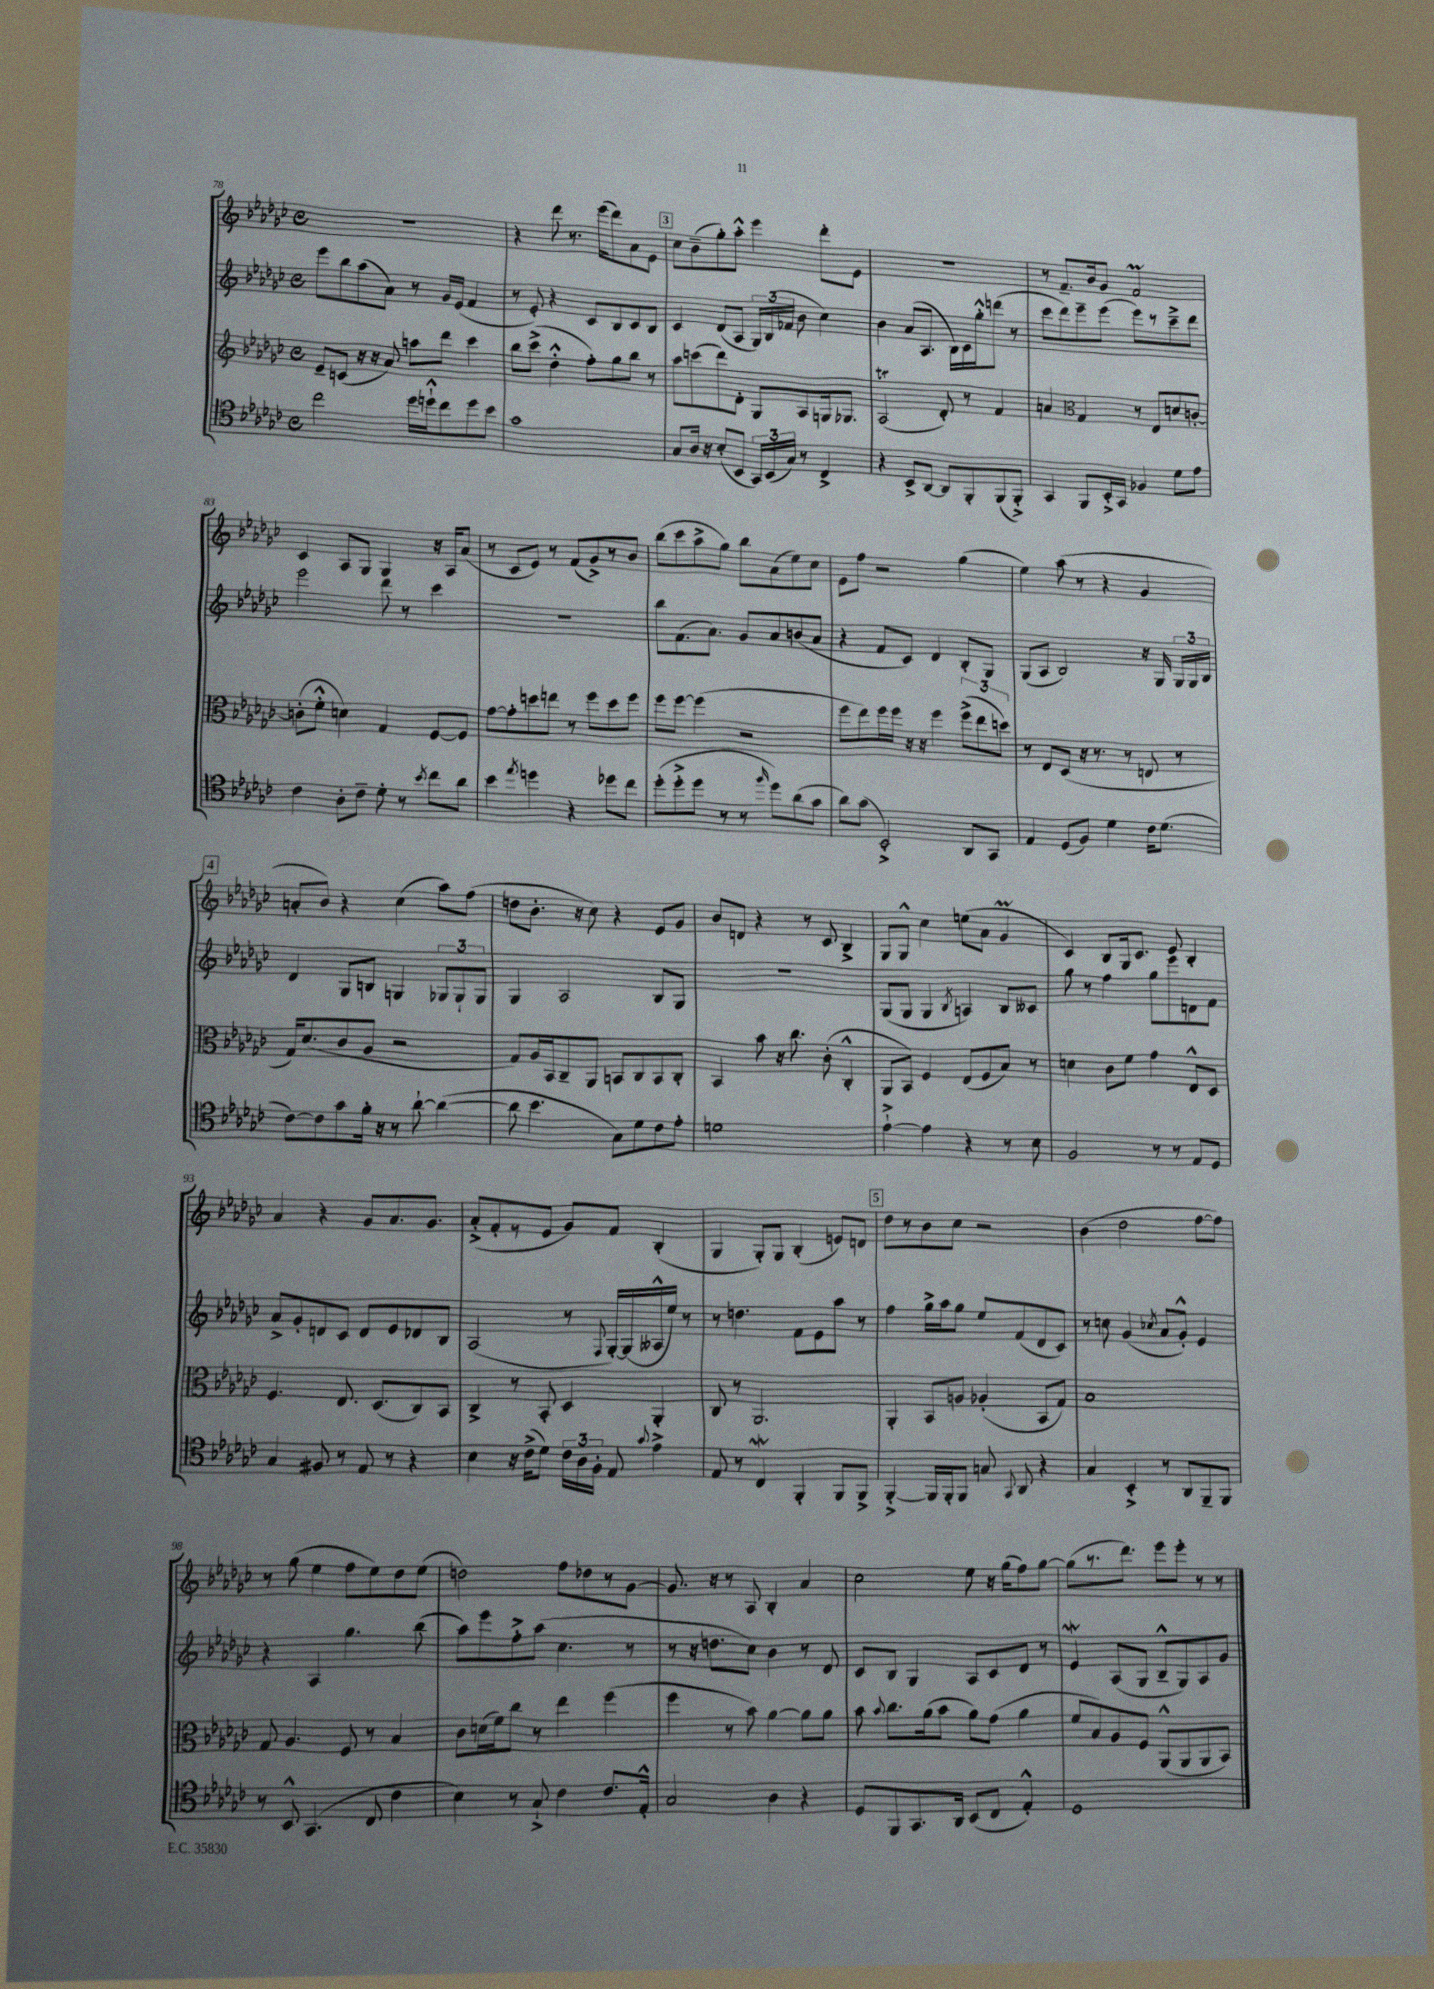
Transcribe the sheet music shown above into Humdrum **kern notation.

**kern	**kern	**kern	**kern
*part4	*part3	*part2	*part1
*staff4	*staff3	*staff2	*staff1
*clefC4	*clefG2	*clefG2	*clefG2
*k[b-e-a-d-g-c-]	*k[b-e-a-d-g-c-]	*k[b-e-a-d-g-c-]	*k[b-e-a-d-g-c-]
*M4/4	*M4/4	*M4/4	*M4/4
*met(c)	*met(c)	*met(c)	*met(c)
=78	=78	=78	=78
2cc-\	8e-~/L	8eee-\L	1r
.	(8cn/J	8bb-\	.
.	16r	(8aa-\	.
.	16r	.	.
.	8a-/)	8a-\J)	.
16dd-\LL	8aan\L	8r	.
16ddn`^^\J	.	.	.
8cc-\	8ddd-\J	16g-/LL	.
.	.	(16e-/JJ	.
8dd\	4ccc-\	4f/	.
8b-\J	.	.	.
=79	=79	=79	=79
1g-	8bb-\L	8r	4r
.	(8ccc-^\J	8e-'/)	.
.	4dd-'^^\	4r	8ddd-\
.	.	.	8.r
.	8ff'\L)	8c-/L	.
.	.	.	(16eee-\KL
.	8gg-\	8B-/	8ddd-\)
.	8bb-\J	8c-/	8a-\
.	8r	8B-/J	8e-\J
!!LO:REH:place=s1:t=3
=80	=80	=80	=80
8G-/L	8aa-\L	4c-/	8cc-\L
16A-/Jk	(8cccn\	.	(8b-~\
16r	.	.	.
(8B-'/L	8ddd-\)	(8d-/L	8gg-'\)
8BB-/J	8d-'\J	8A-/J	8aa-'^^\J
24GG-/LL)	8G-/L	24G-/LL)	4eee-\
(24BB-/	.	(24B-/	.
24G-/JJ)	.	24f-X/JJ	.
8r	8A-/	8b-\	.
4C-^/	16Gn/k	4cc-\)	8ddd-'\L
.	8.G-X/J	.	.
.	.	.	8e-\J
=81	=81	=81	=81
4r	(2A-T/	4b-\	1r
8BB-^/L	.	(8a-/L	.
[8AA-/J	.	8.A-/J	.
8AA-/L]	8d-'/)	.	.
.	.	16B-\LL)	.
8FF'/	8r	16c-\	.
.	.	16gg-'^^\J	.
(8FF/	4f/	(8dddn\J	.
8FF'^/J)	.	8r	.
=82	=82	=82	=82
4GG-/	4an/	8ccc-\L	8r
.	.	8ddd-\)	8.f~/L
*	*clefC3	*	*
8FF/L	4G-/	8eee-~\	.
.	.	.	16b-/k
16BB-'^/L	.	(8eee-\J	8g-/J
16GG-/JJ	.	.	.
4F-X/	8r	8eee-\L)	2fm/
.	8E-/L	8r	.
8d-\L	8dn/	8ccc-~^\	.
8e-\J	[8cn'/J	8ddd-\J	.
!!LO:LB:g=z
=83	=83	=83	=83
4c-\	(8cn'\L]	2eee-\	4c-/
.	8f'^^\J	.	.
8A-'\L	4dn\)	.	8A-/L
8c-~\J	.	.	8G-/J
8d-'\	4G-/	8ddd-\	4G-/
8r	.	8r	.
8qb-/	.	.	.
8cc-\L	[8F/L	4ccc-\	16r
.	.	.	16A-/KL
8a-\J	8F/J]	.	(8a-/J
=84	=84	=84	=84
4b-\	[8g-\L	1r	8r
.	8g-'\]	.	8c-/L
8qee-/	.	.	.
4ddn\	8ddn\	.	8e-/J)
.	8een\J	.	8r
4r	8r	.	(8f/L
.	8ff\L	.	8g-^/)
8dd-X\L	8dd\	.	8r
8cc-\J	8ff\J	.	8b-/J
=85	=85	=85	=85
(8dd-'\L	8ff\L	8bb-\L	(8bb-\L
8dd-'^\	[8ff\J	(8.f\	8ccc-\
8dd-\J	(4ff\]	.	8aa-^\
.	.	8.a-\J)	.
8r	.	.	8gg-\J)
8r	2r	8g-/L	8bb-\L
16qqff/	.	.	.
8dd-\L)	.	8a-/	(8a-\
(8a-\	.	(8bn/	8ee-\)
8g-\J	.	8a-/J	8cc-\J
=86	=86	=86	=86
8a-\L)	8ff\L	4r	8e-\L
(8g-\J	8ee-\)	.	8ff\J
2BB-'^/)	16ff\L	8f/L	2r
.	16ff\JJ	.	.
.	16r	8c-/J)	.
.	16r	.	.
.	4ff\	4d-/	.
8AA-/L	(12ff^\L	8B-'/L	(4gg-\
.	12ee-\	.	.
8GG-/J	.	8G-/J	.
.	12ddn\J)	.	.
=87	=87	=87	=87
4E-/	8r	(8G-/L	4ee-\)
.	8E-/L	8A-/J	.
(8D-/L	(8D-/J	2B-/)	(8aa-\
8F/J)	16r	.	8r
.	8.r	.	.
4d-\	.	.	4r
.	8r	.	.
16c-\KL	8En/	16r	4g-/
(8.d-\J	.	16G-/	.
.	8r	24G-/LL	.
.	.	24G-/	.
.	.	24B-/JJ	.
!!LO:LB:g=z
!!LO:REH:place=s1:t=4
=88	=88	=88	=88
[8c-\L)	16G-/KL)	4d-/	8an'/L
.	(8.d-/	.	.
8c-\]	.	.	8b-/J)
8g-\	8c-/	8G-/L	4r
16f'\Jk	8A-/J	8Bn/J	.
16r	.	.	.
8r	2r	4Gn/	(4cc-\
[8a-`\	.	.	.
(4a-\_	.	12G-X/L	8aa-\L)
.	.	12G-`/	.
.	.	.	(8ff\J
.	.	12G-/J	.
=89	=89	=89	=89
8a-\]	8G-/L)	4G-/	8ddn\L
4.b-\	16A-/L	.	8.b-'\J
.	16BB-/J	.	.
.	8C-~/	2A-/	.
.	.	.	16r
.	8AA-/J	.	8cc-\)
8G-\L)	8BBn/L	.	4r
8d-\	8C-/	.	.
8c-\	8BB/	8B-/L	8e-/L
8e-'\J	8C-'/J	8G-/J	8g-/J
=90	=90	=90	=90
1dn	4BB-/	1r	8b-/L
.	.	.	8dn/J
.	8b-\	.	4r
.	16r	.	.
.	8.cc-\	.	.
.	.	.	8r
.	(8c-'\	.	8c-/
.	4C-'^^/	.	4B-^/
=91	=91	=91	=91
[4e-`^\	8AA-/L	(8G-/L	8G-/L
.	8BB-/J)	8G-/J	8G-^^/J
4e-\]	4F/	4G-/	4cc-\
.	.	8qB-/	.
4r	(8E-/L	4An/)	(8een\L
.	8F/	.	8a-\J
8r	8B-/J)	8B-/L	4g-M/
8B-\	8r	8c--X/J	.
=92	=92	=92	=92
2F/	4dn\	8gg-\	4c-/)
.	.	8r	.
.	8c-\L	4ff\	8B-/L
.	8f\J	.	16G-/k
.	.	.	8.c-/J
8r	4g-\	8gg-\L	.
8r	.	8eee-\	8e-/
8E-/L	8E-^^/L	8dn\	4B-'/
8D-/J	8D-/J	8f\J	.
!!LO:LB:g=z
=93	=93	=93	=93
4G-/	4.F/	8a-^/L	4a-/
.	.	8g-'/	.
8F#X/	.	8dn/	4r
8r	8.E-/	8c-/J	.
8E-/	.	8d/L	8g-/L
.	(8.D-/L	.	.
8r	.	8e-/	8.a-/
4r	8C-/)	8d-X/	.
.	.	.	8.g-/J
.	8BB-/J	8B-/J	.
=94	=94	=94	=94
4B-\	4C-^/	(2A-/	(8a-'^/L
.	.	.	8f'/
16r	8r	.	8r
(16c-^\KL	.	.	.
8d-\J)	8BB-'/	.	8e-/J
24c-\LL	4D-/	8r	8g-/L)
24A-\	.	.	.
24F'\JJ	.	.	.
.	.	8qqF/	.
8E-/	.	[16G-'/LL)	8f/J
.	.	(16G-/]	.
8qqg-/	.	.	.
4e-^\	4AA-'/	16A--X^^/	(4B-'/
.	.	16ee-/JJ)	.
.	.	8r	.
=95	=95	=95	=95
8E-/	8C-/	8r	4G-/
8r	8r	4.ddn\	.
4C-w/	2.AA-/	.	8G-'/L)
.	.	.	8G-/J
4FF'/	.	8f\L	(4B-'/
.	.	8e-\	.
8FF/L	.	8aa-\J	8en/L)
8FF^/J	.	8r	8dn/J
!!LO:REH:place=s1:t=5
=96	=96	=96	=96
[4FF'^/	4AA-'/	4ff\	8dd-\L
.	.	.	8r
16FF/LL]	8BB-/L	16gg-^\LL	8b-\
16FF'/J	.	16aa-\J	.
8FF/J	8An/J	8gg-\J	8cc-\J
8Gn/	(4A-X'/	8ee-/L	2r
8qqGG-/	.	.	.
8AA-/	.	(8f/	.
4r	8BB-/L	8d-/	.
.	8G-/J)	8c-/J)	.
=97	=97	=97	=97
4G-/	1B-	8r	(4b-\
.	.	8ccn\	.
4BB-'^/	.	(4g-/	2dd-\
.	.	8qcc-X/	.
8r	.	8a-/L	.
8AA-/L	.	8g-'^^/J)	.
8FF~/	.	4e-/	[8ff\L
8FF/J	.	.	8ff\J])
!!LO:LB:g=z
=98	=98	=98	=98
8r	8G-/	4r	8r
8BB-^^/	4.A-/	.	(8gg-\
(4.GG-/	.	4A-/	4ee-\
.	8F/	4.gg-\	8ff\L
8C-/	8r	.	8ee-\)
4c-\	4B-/	.	8dd-\
.	.	(8bb-\	(8ee-\J
=99	=99	=99	=99
4B-\)	8c-\L	8aa-\L)	2ddn\)
.	(16dn\L	8eee-\	.
.	16f\J)	.	.
8r	8cc-\J	8ff'^\	.
8G-`^/	8r	(8aa-\J	.
4c-\	4ee-\	4.cc-\	8ff\L
.	.	.	8dd-X\
8.c-/L	(4ff\	.	8r
.	.	8r	[8g-\J
16E-'^^/Jk	.	.	.
=100	=100	=100	=100
2G-/	4ff\	8r	8.g-/]
.	.	16r	.
.	.	8.ddn\L	16r
.	8r	.	8r
.	8b-\)	8cc-\J)	8A-/
4A-\	[4a-\	4b-\	4B-'/
4r	8a-\L]	8r	4a-/
.	8a-\J	8d-/	.
=101	=101	=101	=101
8D-/L	8b-\	8c-/L	2cc-\
.	8qqb-/	.	.
8FF/	8.cc-\L	8B-/J	.
8.GG-/	.	4G-/	.
.	(16a-\k	.	.
.	8b-\J	.	.
16AA-/Jk	.	.	.
(8BB-/L	8a-\L)	8A-/L	8ee-\
8C-/J	(8g-\J	8c-/	16r
.	.	.	(16gg-\KL
4E-'^^/)	4a-\	8d-/J	8ff\)
.	.	8r	[8gg-\J
=102	=102	=102	=102
1D-	8f/L	4e-W/	(8gg-\L]
.	8B-/)	.	8.r
.	8A-/	(8A-/L	.
.	.	.	8.ddd-\J)
.	8F/J	8G-/J	.
.	(8AA-^^/L	8B-~^^/L	8eee-\L
.	8AA-/	8G-/)	8eee-'\J
.	8AA-/	8A-/	8r
.	8BB-/J)	8g-/J	8r
==	==	==	==
*-	*-	*-	*-
